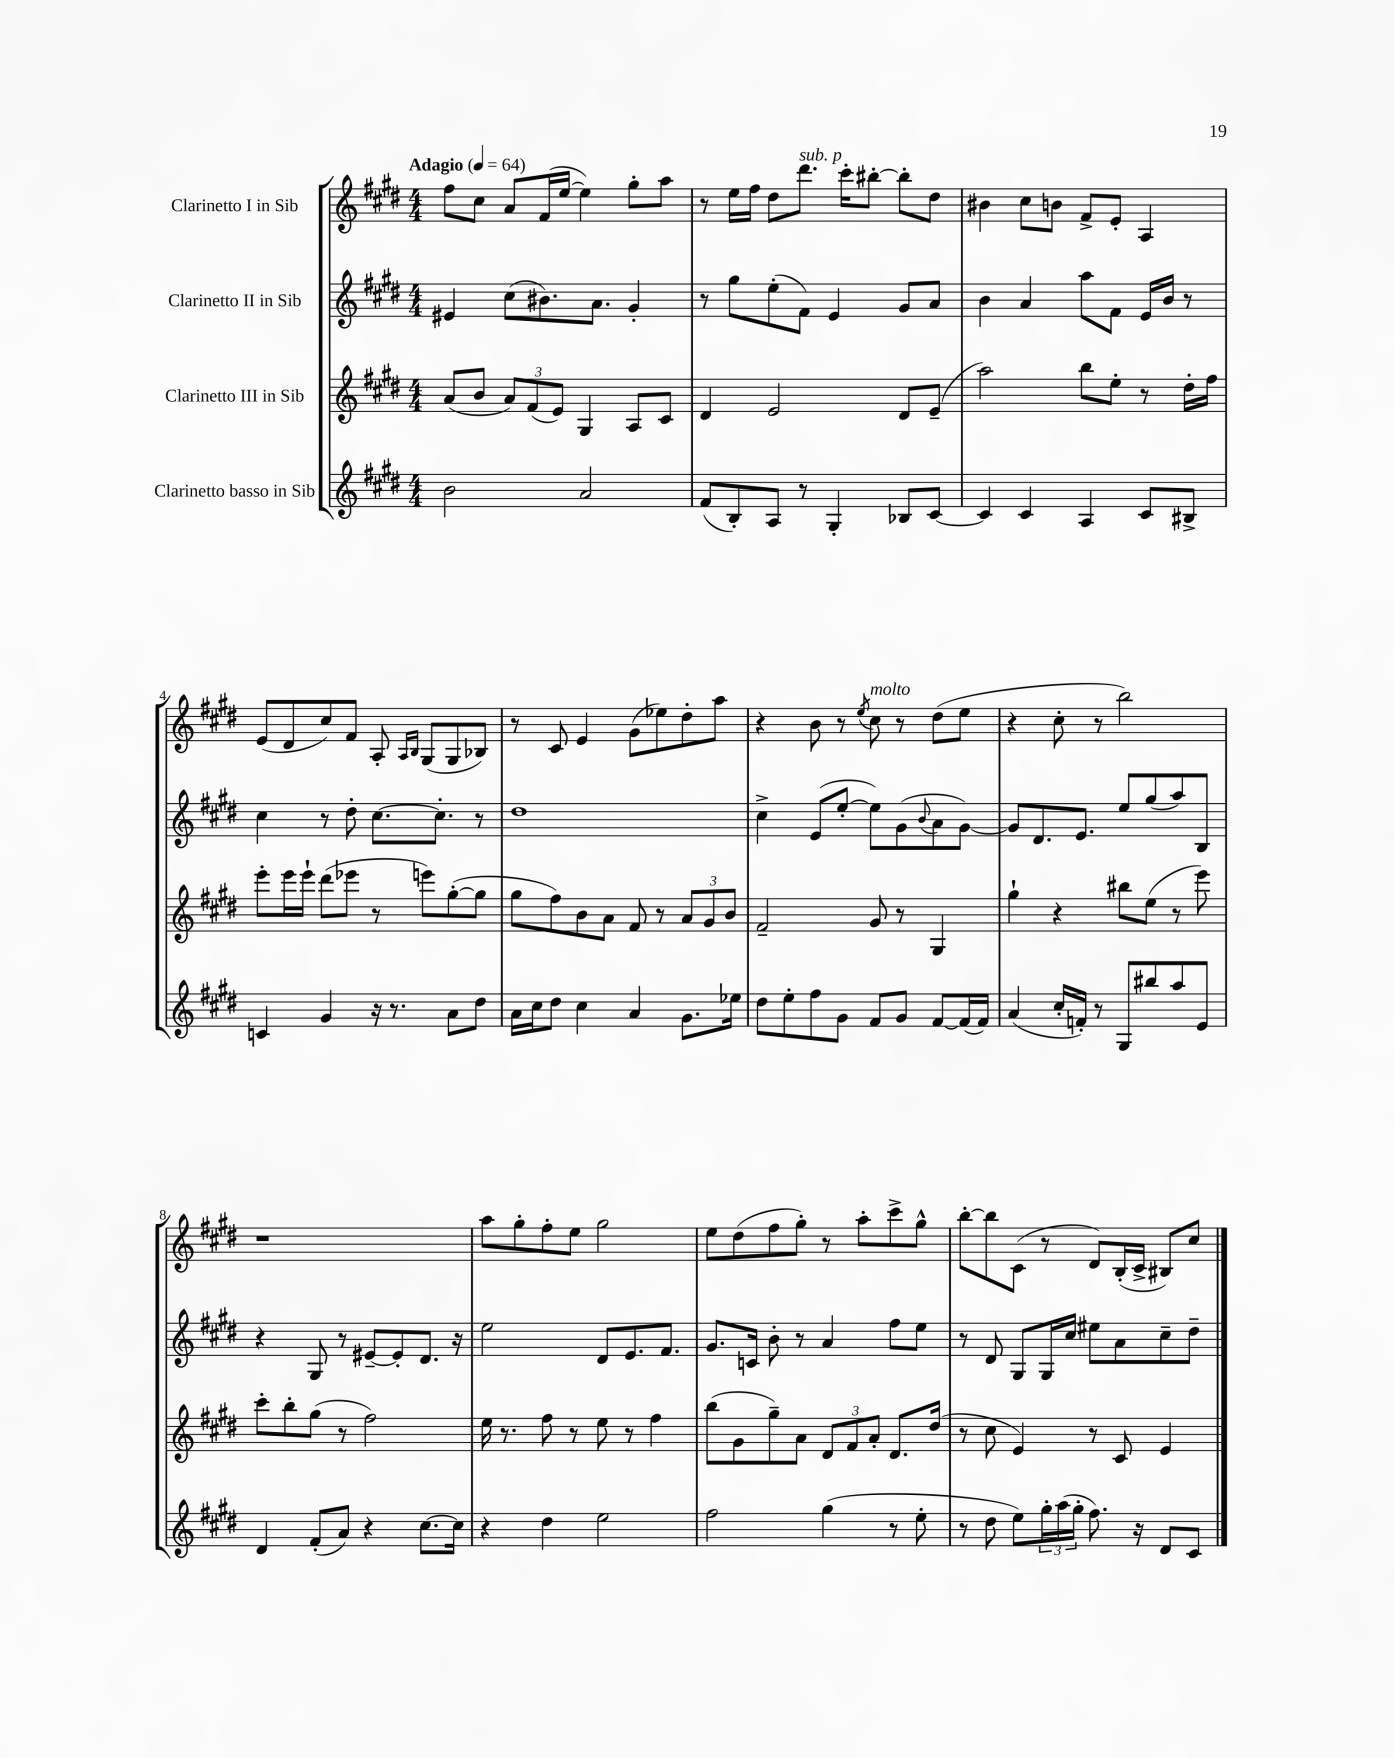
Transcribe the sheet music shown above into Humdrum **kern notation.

**kern	**kern	**kern	**kern
*staff4	*staff3	*staff2	*staff1
*clefG2	*clefG2	*clefG2	*clefG2
*k[f#c#g#d#]	*k[f#c#g#d#]	*k[f#c#g#d#]	*k[f#c#g#d#]
*M4/4	*M4/4	*M4/4	*M4/4
*MM64	*MM64	*MM64	*MM64
2b	(8a	4e#	8ff#
.	8b	.	8cc#
.	12a)	(8cc#	8a
.	(12f#	.	.
.	.	8.b#)	(16f#
.	12e)	.	.
.	.	.	[16ee
2a	4G#	.	4ee])
.	.	8.a	.
.	8A	4g#'	8gg#'
.	8c#	.	8aa
=	=	=	=
(8f#	4d#	8r	8r
8B')	.	8gg#	16ee
.	.	.	16ff#
8A	2e	(8ee'	8dd#
8r	.	8f#)	8.ddd#
4G#'	.	4e	.
.	.	.	16ccc#'
.	.	.	[8bb#'
8B-	8d#	8g#	8bb#']
[8c#	(8e~	8a	8dd#
=	=	=	=
4c#]	2aa)	4b	4b#
4c#	.	4a	8cc#
.	.	.	8b
4A	8bb	8aa	8f#^
.	8ee'	8f#	8e'
8c#	8r	16e	4A
.	.	16b	.
8B#^	16dd#'	8r	.
.	16ff#	.	.
=	=	=	=
4c	8eee'	4cc#	(8e
.	16eee	.	8d#
.	16eee`	.	.
4g#	(8ddd#	8r	8cc#)
.	8eee-	8dd#'	8f#
16r	8r	[8.cc#	8A'
8.r	.	.	.
.	.	.	16qqA
.	.	.	16qqB
.	8eee)	.	(8G#
.	.	8.cc#']	.
8a	([8gg#'	.	8G#
8dd#	8gg#]	8r	8B-)
=	=	=	=
16a	8gg#	1dd#	8r
16cc#	.	.	.
8dd#	8ff#)	.	8c#
4cc#	8b	.	4e
.	8a	.	.
4a	8f#	.	(8g#
.	8r	.	8ee-)
8.g#	12a	.	8dd#'
.	12g#	.	.
.	.	.	8aa
.	12b	.	.
16ee-	.	.	.
=	=	=	=
8dd#	2f#~	4cc#^	4r
8ee'	.	.	.
8ff#	.	(8e	8b
8g#	.	[8ee'	8r
.	.	.	8qee
8f#	8g#	8ee])	8cc#
8g#	8r	(8g#	8r
.	.	8qqb	.
[8f#	4G#	8a	(8dd#
(16f#]	.	[8g#)	8ee
16f#)	.	.	.
=	=	=	=
(4a	4gg#`	8g#]	4r
.	.	8.d#	.
16cc#'	4r	.	8cc#'
16f')	.	8.e	.
8r	.	.	8r
8G#	8bb#	8ee	2bb)
8bb#	(8ee	(8gg#	.
8aa	8r	8aa)	.
8e	8eee)	8B	.
=	=	=	=
4d#	8ccc#'	4r	1r
.	8bb'	.	.
(8f#'	(8gg#	8G#	.
8a)	8r	8r	.
4r	2ff#)	[8e#~	.
.	.	8e#']	.
[8.cc#	.	8.d#	.
16cc#]	.	16r	.
=	=	=	=
4r	16ee	2ee	8aa
.	8.r	.	.
.	.	.	8gg#'
4dd#	8ff#	.	8ff#'
.	8r	.	8ee
2ee	8ee	8d#	2gg#
.	8r	8.e	.
.	4ff#	.	.
.	.	8.f#	.
=	=	=	=
2ff#	(8bb	8.g#	8ee
.	8g#	.	(8dd#
.	.	16c	.
.	8gg#~)	8b'	8ff#
.	8a	8r	8gg#')
(4gg#	12d#	4a	8r
.	12f#	.	.
.	.	.	8aa'
.	12a'	.	.
8r	8.d#	8ff#	8ccc#^
8ee'	.	8ee	8gg#^^
.	(16dd#	.	.
=	=	=	=
8r	8r	8r	[8bb'
8dd#	8cc#	8d#	8bb]
8ee)	4e)	8G#	(8c#
24gg#'	.	16G#	8r
(24aa	.	.	.
.	.	16cc#	.
24gg#'	.	.	.
8.ff#)	8r	8ee#	8d#)
.	8c#	8a	(16B'
16r	.	.	16c#^
8d#	4e	8cc#~	8B#)
8c#	.	8dd#~	8cc#
==	==	==	==
*-	*-	*-	*-
